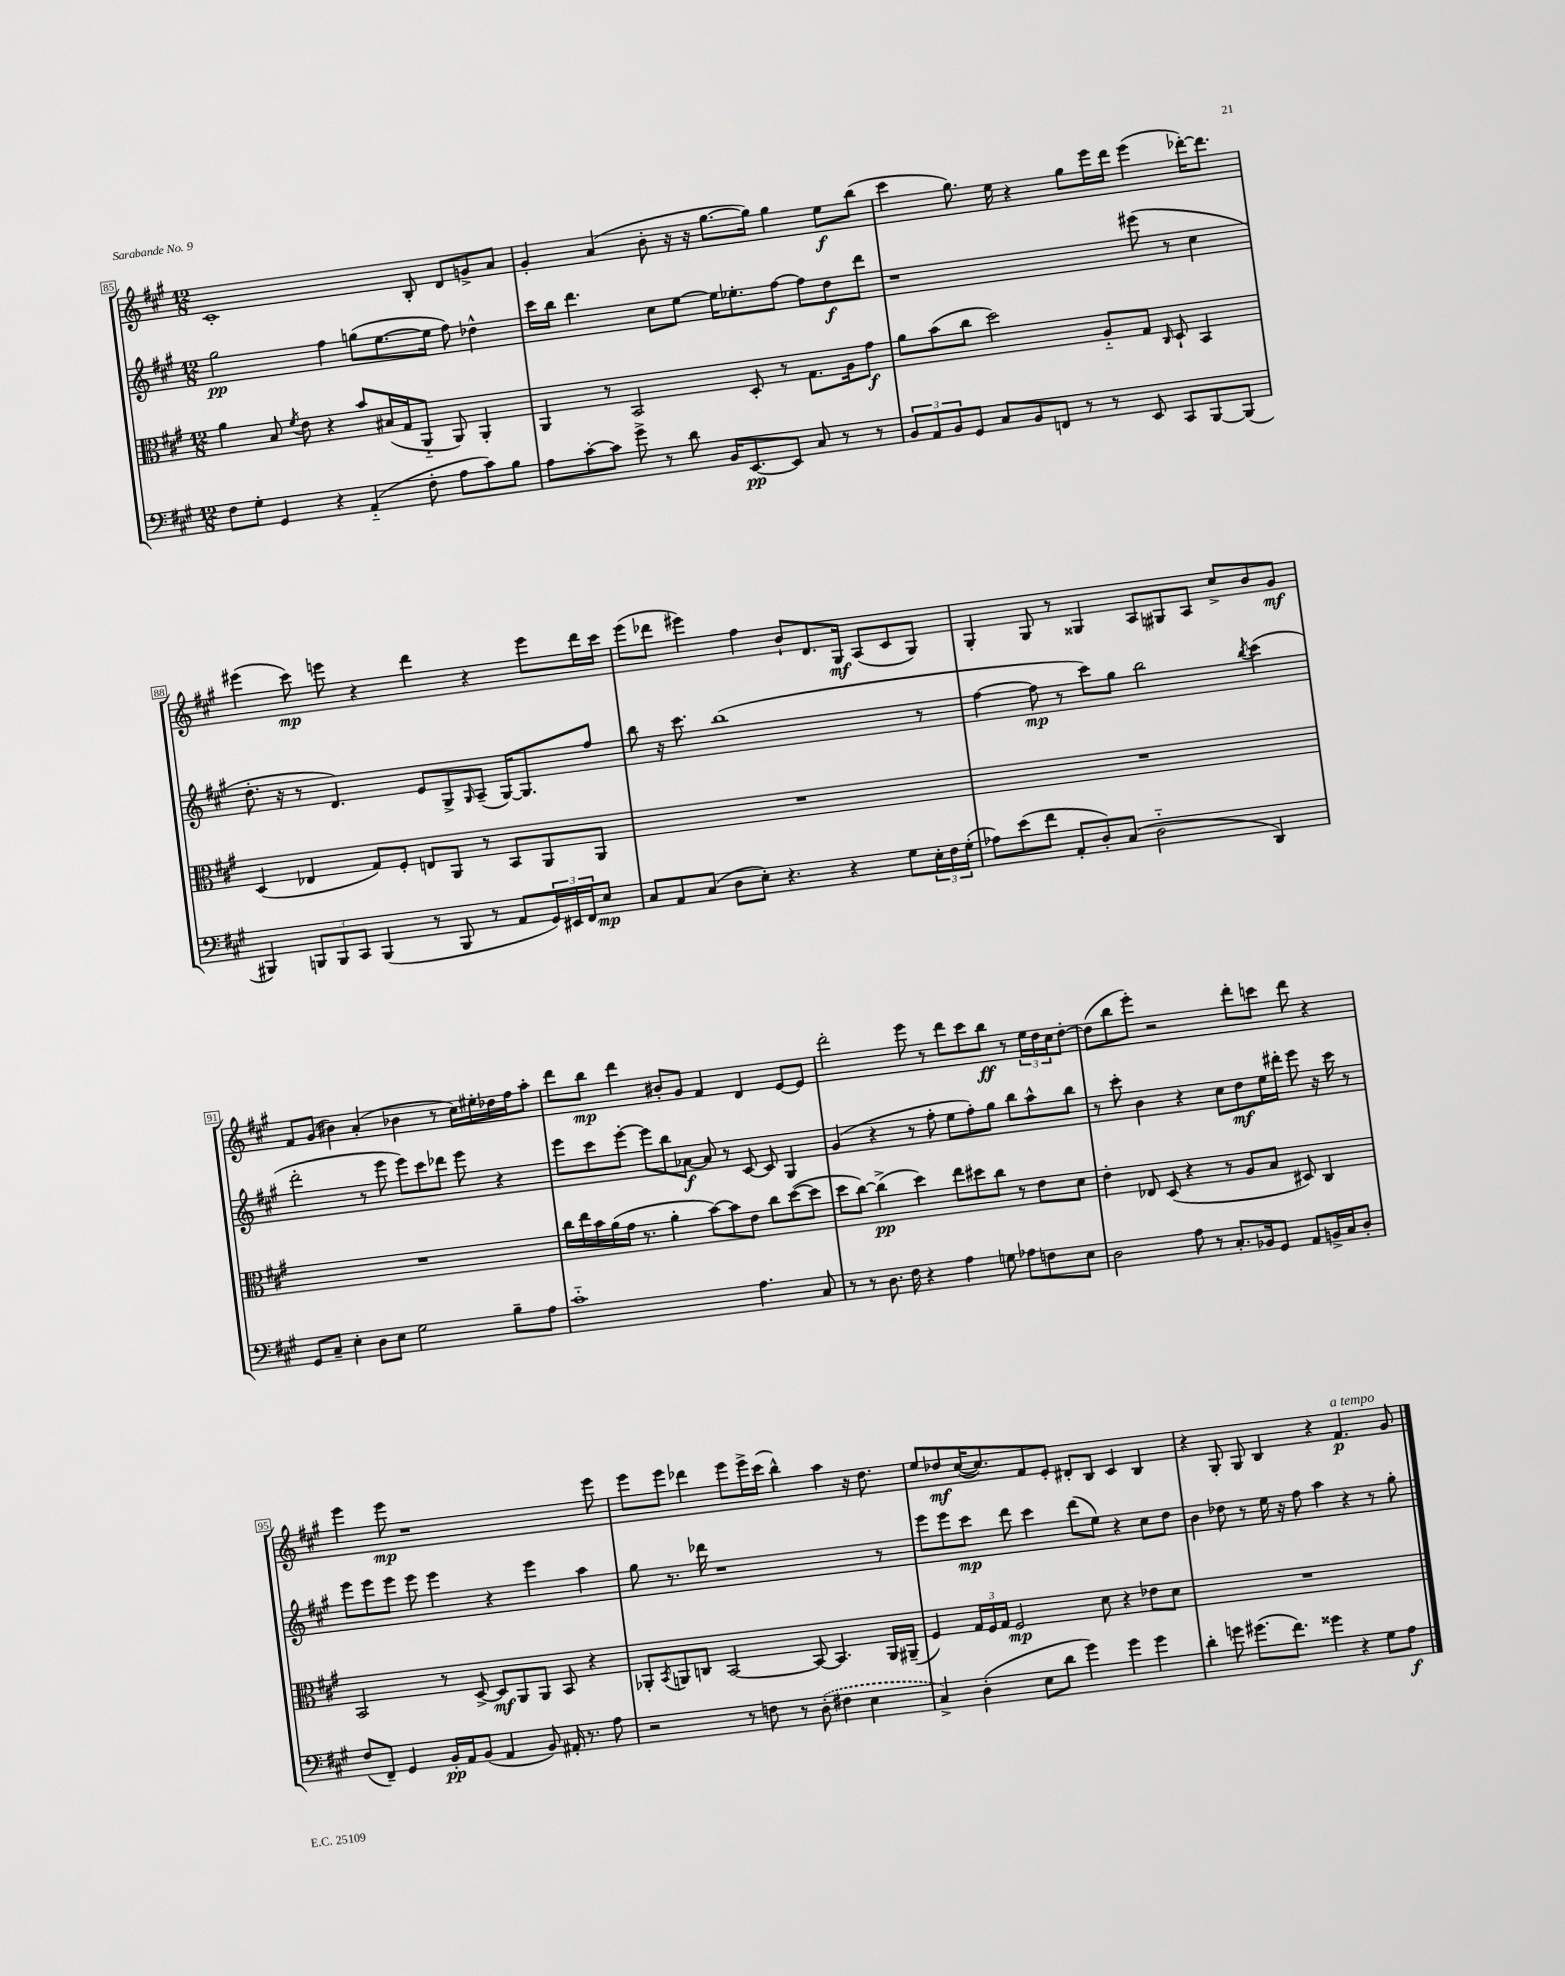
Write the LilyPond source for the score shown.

<<
\new StaffGroup <<
\new Staff = "s0" {
    \clef treble \key a \major \numericTimeSignature \time 12/8
    cis'1-. b8-. d'8 g'8-> a'8 |
    gis'4-. a'4( b'8-. r16 r16 gis''8.~ gis''16) gis''4 e''8\f b''8( |
    cis'''4 gis''8.) e''16 r4 gis''8 e'''16 d'''16 e'''4( des'''16~-.) des'''8. |
    eis'''4( cis'''8\mp) e'''8 r4 d'''4 r4 e'''8 d'''16 cis'''16 |
    e'''8( des'''8 eis'''4) fis''4 b'8-! d'8. gis16\mf a8( cis'8 gis8) |
    gis4-. gis8 r8 gisis4 a8 gis8 a8 cis''8-> b'8 gis'8\mf |
    fis'8 gis'8( bis'4) a'4-.( bes'4 r8 cis''16) eis''16-. des''16 fis''16 a''8-. |
    d'''8 b''8\mp d'''4 bis'8-. gis'8 fis'4 d'4 e'8~ e'8 |
    d'''2-. e'''8 r8 d'''8 cis'''8 b''8\ff r8 \tuplet 3/2 { e''16 d''16 cis''16 } d''8~-. |
    d''8( b''8 e'''8-.) r2 d'''8-. c'''8 d'''8 r4 |
    e'''4 e'''8\mp r1 e'''8 |
    e'''8 e'''8 des'''4 e'''8 e'''16-> cis'''16( b''4-^) a''4 r16 d''8. |
    e''8 des''8\mf cis''16~( cis''8.) fis'8 e'8-. dis'8-. b8 cis'4 b4 |
    r4 gis8-. gis8 b4 r4 fis'4.\p^\markup { \italic "a tempo" } gis'8 \bar "|." |
}
\new Staff = "s1" {
    \clef treble \key a \major \numericTimeSignature \time 12/8
    gis''2\pp fis''4 g''8( e''8.~ e''16 fis''8) des''4-^ |
    cis'''16 b''16 d'''4. cis''8 e''8~ e''16 ees''8.-. fis''8~ fis''8 d''8\f d'''8 |
    r1 eis'''8( r8 cis''4 |
    d''8.-. r16 r8 d'4.) e'8 gis8-> \grace { gis16 } a8--( gis16~) gis8. fis''8 |
    b''8 r16 cis'''8. b''1( r8 |
    fis''4~ fis''8\mp r8 cis'''8) gis''8 b''2 \acciaccatura { b''8 } cis'''4( |
    d'''2-. r8 e'''8 e'''8) cis'''8 des'''8 e'''8 r4 |
    e'''8 cis'''8 e'''8~-. e'''8 b''8 aes'8~\f aes'8 r8 cis'8~ cis'8 gis4 |
    gis'4( r4 r8 fis''8-. e''8 fis''8-.) gis''8 b''8 a''8-^ b''8 |
    r8 cis'''8-. b'4 r4 cis''8 d''8\mf e''16 dis'''16-. e'''8 r16 cis'''16 r8 |
    e'''8 e'''8 e'''8 e'''8 e'''4 r4 e'''4 a''4 |
    gis''8 r8. des'''16 r1 r8 |
    e'''8 e'''8 cis'''8\mp d'''8 cis'''4 d'''8( e''8) r4 cis''8 d''8 |
    b'4 des''8 r8 e''16 r16 fis''8 a''4 r4 r8 gis''8-. \bar "|." |
}
\new Staff = "s2" {
    \clef alto \key a \major \numericTimeSignature \time 12/8
    a'4 b8 \acciaccatura { fis'8 } e'8 r4 b'8 bis16( gis16 a,8-_ a,8) a,4-. |
    a,4 r8 b,2 d8-. r8 gis8. a16 gis'8\f |
    a'8 b'8( cis''8 d''2) a8-_ gis8 \grace { cis16 } d8-! b,4 |
    d4( ees4 gis8) fis8-. e8 a,8 r8 b,8 a,8 a,8 |
    R1. |
    R1. |
    R1. |
    cis''16 e''16 b'16 a'16( gis'16 r8. a'4-. b'8~) b'8 e'8 cis''8 d''8~( d''8 |
    d''8 cis''8~) cis''4->\pp( d''4) e''8 dis''8 cis''8 r8 e'8 d'8 |
    e'4-. ees8 d8( r4 r8 a8 b8 dis8) cis4 |
    b,2 r8 d8~-> d8\mf a,8 a,8 b,8 r4 |
    aes,8-. \acciaccatura { b,8 } a,8 c8 b,2~ b,8~ b,4. a,16 ais,16--( |
    fis4) \tuplet 3/2 { gis16 fis16 gis16 } fis2\mp d'8 r4 ees'8 d'8 |
    R1. \bar "|." |
}
\new Staff = "s3" {
    \clef bass \key a \major \numericTimeSignature \time 12/8
    fis8 gis8-. gis,4 r4 a,4-_( fis8-. a8 cis'8) b8 |
    a8 cis'8~-. cis'8 gis'8-> r8 d'8 b,16 e,8.~\pp e,8 cis8 r8 r8 |
    \tuplet 3/2 { b,8 a,8 b,8 } gis,8 cis8 b,8 f,8 r8 r8 e,8 cis,8 b,,8~ b,,8( |
    bis,,4) \tuplet 3/2 { b,,8 b,,8 cis,8 } b,,4( r8 b,,8 r8 a,8 \tuplet 3/2 { gis,16) eis,16 fis,16 } e8\mp |
    cis8 a,8 cis8( d8 e8-.) r4. r4 gis8 \tuplet 3/2 { e16-. fis16 gis16-.( } |
    aes8) e'8( fis'8 a,8-. d8-.) cis8( d2-_ d,4) |
    gis,8 cis8-- e4-. d8 e8 gis2 b8-- a8 |
    cis'1-_ a4. cis8 |
    r8 r8 d8. fis16 r4 a4 g8 aes8 f8 e8 |
    d2 a8 r8 cis8.-. bes,16 gis,8 a,8 b,16-> cis16 d8-. |
    fis8( fis,8--) gis,4 b,16-.\pp a,16 b,8( a,4 b,8) ais,16-. r8. a8 |
    r2 r8 f8 r8 \once \slurDashed d8-.( fis4 e4 |
    cis4->) d4-.( e8 d'8 gis'4) gis'4 gis'4 |
    d'4-. g'8 gis'8.( fis'8.) gisis'4 r4 gis8 a8\f \bar "|." |
}
>>
>>
\layout { \context { \Score currentBarNumber = #85 \override BarNumber.stencil = #(make-stencil-boxer 0.1 0.3 ly:text-interface::print) } }
